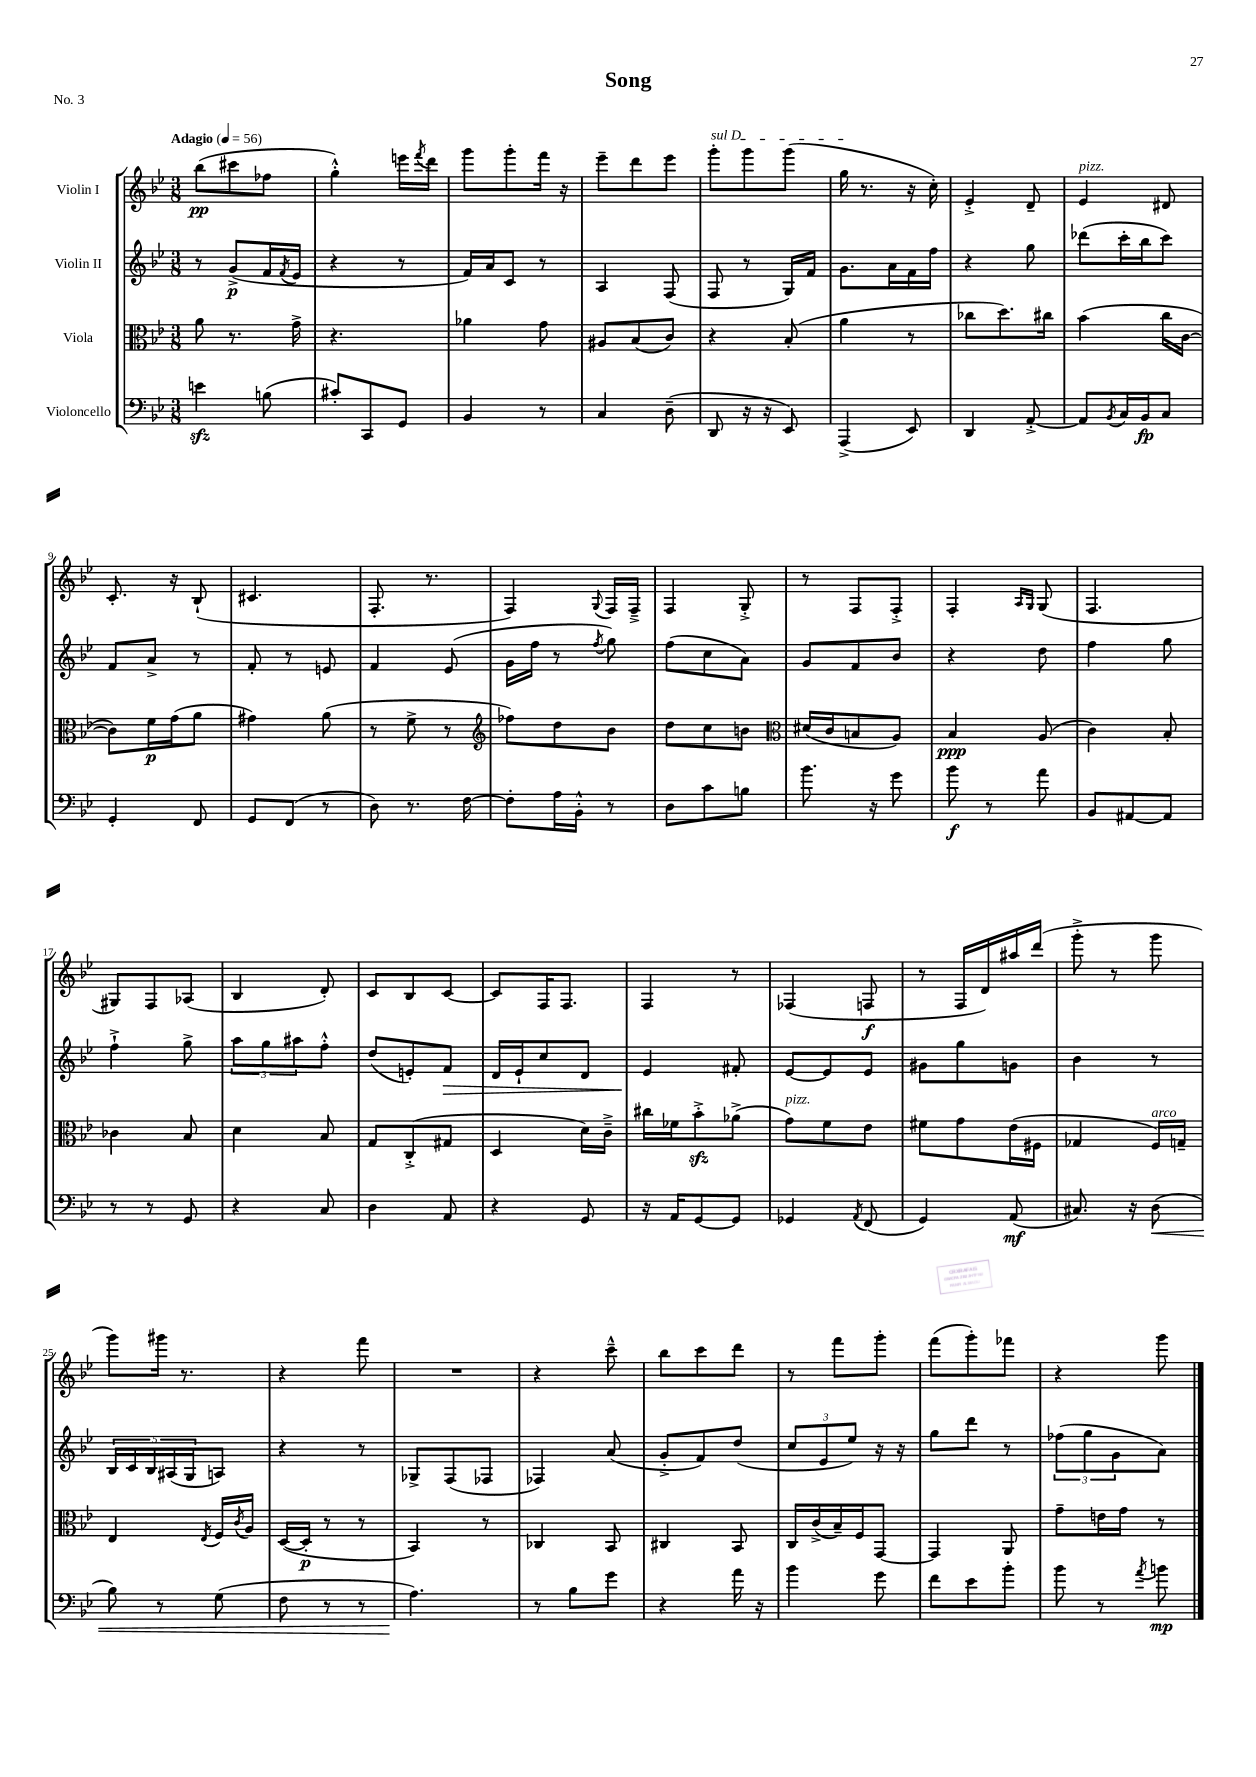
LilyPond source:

\header { title = "Song" piece = "No. 3" }
<<
\new StaffGroup <<
\new Staff = "s0" \with { instrumentName = "Violin I" } {
    \clef treble \key bes \major \numericTimeSignature \time 3/8 \tempo "Adagio" 4 = 56
    bes''8\pp( cis'''8 fes''8 |
    g''4-.-^) e'''16 \acciaccatura { f'''8 } d'''16 |
    g'''8 g'''8-. f'''16 r16 |
    ees'''8-- d'''8 ees'''8 |
    \once \override TextSpanner.bound-details.left.text = \markup { \italic "sul D" } g'''8-.\startTextSpan g'''8 g'''8( |
    g''16\stopTextSpan r8. r16 c''16-.) |
    ees'4-.-> d'8-- |
    ees'4^\markup { \italic "pizz." } dis'8 |
    c'8.-. r16 bes8-!( |
    cis'4. |
    f8.-. r8. |
    f4) \appoggiatura { g8 } f16 f16---> |
    f4 g8-.-> |
    r8 f8 f8-.-> |
    f4-. \grace { a16 g16 } g8( |
    f4. |
    gis8) f8 aes8( |
    bes4 d'8-.) |
    c'8 bes8 c'8~ |
    c'8 f16 f8. |
    f4 r8 |
    fes4( f8\f |
    r8 f16 d'16) ais''16 d'''16( |
    g'''8-.-> r8 g'''8 |
    g'''8) gis'''16 r8. |
    r4 f'''8 |
    R4. |
    r4 c'''8---^ |
    bes''8 c'''8 d'''8 |
    r8 f'''8 g'''8-. |
    f'''8( g'''8-.) fes'''8 |
    r4 g'''8 \bar "|." |
}
\new Staff = "s1" \with { instrumentName = "Violin II" } {
    \clef treble \key bes \major \numericTimeSignature \time 3/8
    r8 g'8->\p( f'16 \acciaccatura { f'8 } ees'16 |
    r4 r8 |
    f'16) a'16 c'8 r8 |
    a4 f8( |
    f8 r8 g16) f'16 |
    g'8. a'16 f'16 f''16 |
    r4 g''8 |
    des'''8( c'''16-. bes''16 c'''8) |
    f'8 a'8-> r8 |
    f'8-. r8 e'8 |
    f'4 ees'8( |
    g'16 f''16 r8 \acciaccatura { f''8 } g''8) |
    f''8( c''8 a'8) |
    g'8 f'8 bes'8 |
    r4 d''8 |
    f''4 g''8 |
    f''4-!-> g''8-> |
    \tuplet 3/2 { a''8 g''8 ais''8 } f''8-.-^ |
    d''8( e'8-.) f'8\> |
    d'16 ees'16-! c''8 d'8 |
    ees'4\! fis'8-. |
    ees'8~ ees'8 ees'8 |
    gis'8 g''8 g'8 |
    bes'4 r8 |
    \tuplet 5/4 { bes16 c'16 bes16 ais16( g16 } a8) |
    r4 r8 |
    ges8-> f8( fes8 |
    fes4) a'8( |
    g'8-.-> f'8) d''8( |
    \tuplet 3/2 { c''8 ees'8 ees''8) } r16 r16 |
    g''8 d'''8 r8 |
    \tuplet 3/2 { fes''8( g''8 g'8 } a'8) \bar "|." |
}
\new Staff = "s2" \with { instrumentName = "Viola" } {
    \clef alto \key bes \major \numericTimeSignature \time 3/8
    a'8 r8. g'16-> |
    r4. |
    aes'4 g'8 |
    ais8 bes8( c'8) |
    r4 bes8-.( |
    a'4 r8 |
    ces''8 d''8.) cis''16 |
    bes'4( c''16 c'16~ |
    c'8) f'16\p g'16( a'8 |
    gis'4) a'8( |
    r8 f'8-> r8 |
    \clef treble fes''8) d''8 bes'8 |
    d''8 c''8 b'8 |
    \clef alto dis'16( c'16 b8 a8) |
    bes4\ppp a8( |
    c'4) bes8-. |
    ces'4 bes8 |
    d'4 bes8 |
    g8 c8-.->( gis8 |
    d4 d'16) c'16---> |
    cis''16 fes'16 bes'8-.->\sfz aes'8->( |
    g'8^\markup { \italic "pizz." }) f'8 ees'8 |
    fis'8 g'8 ees'16( fis16 |
    ges4 f16^\markup { \italic "arco" }) g16-- |
    ees4 \acciaccatura { ees8 } f16 \acciaccatura { c'8 } a16 |
    d16~( d16-.\p r8 r8 |
    bes,4) r8 |
    ces4 bes,8 |
    cis4 bes,8 |
    c16 c'16->( bes16--) f16 g,8~ |
    g,4 a,8 |
    g'8-- e'16 g'16 r8 \bar "|." |
}
\new Staff = "s3" \with { instrumentName = "Violoncello" } {
    \clef bass \key bes \major \numericTimeSignature \time 3/8
    e'4\sfz b8( |
    cis'8-.) c,8 g,8 |
    bes,4 r8 |
    c4 d8--( |
    d,8 r16 r16 ees,8) |
    a,,4->( ees,8) |
    d,4 a,8~-.-> |
    a,8 \acciaccatura { bes,8 } c16 bes,16\fp c8 |
    g,4-. f,8 |
    g,8 f,8( r8 |
    d8) r8. f16~ |
    f8-. a16 bes,16-.-^ r8 |
    d8 c'8 b8 |
    bes'8. r16 g'8 |
    bes'8\f r8 a'8 |
    bes,8 ais,8~ ais,8 |
    r8 r8 g,8 |
    r4 c8 |
    d4 a,8 |
    r4 g,8 |
    r16 a,16 g,8~ g,8 |
    ges,4 \acciaccatura { a,8 } f,8( |
    g,4) a,8\mf( |
    cis8.) r16 d8\<( |
    bes8) r8 g8( |
    f8 r8 r8 |
    a4.\!) |
    r8 bes8 g'8 |
    r4 a'16 r16 |
    bes'4 g'8 |
    f'8 ees'8 bes'8-. |
    bes'8 r8 \acciaccatura { a'8 } b'8\mp \bar "|." |
}
>>
>>
